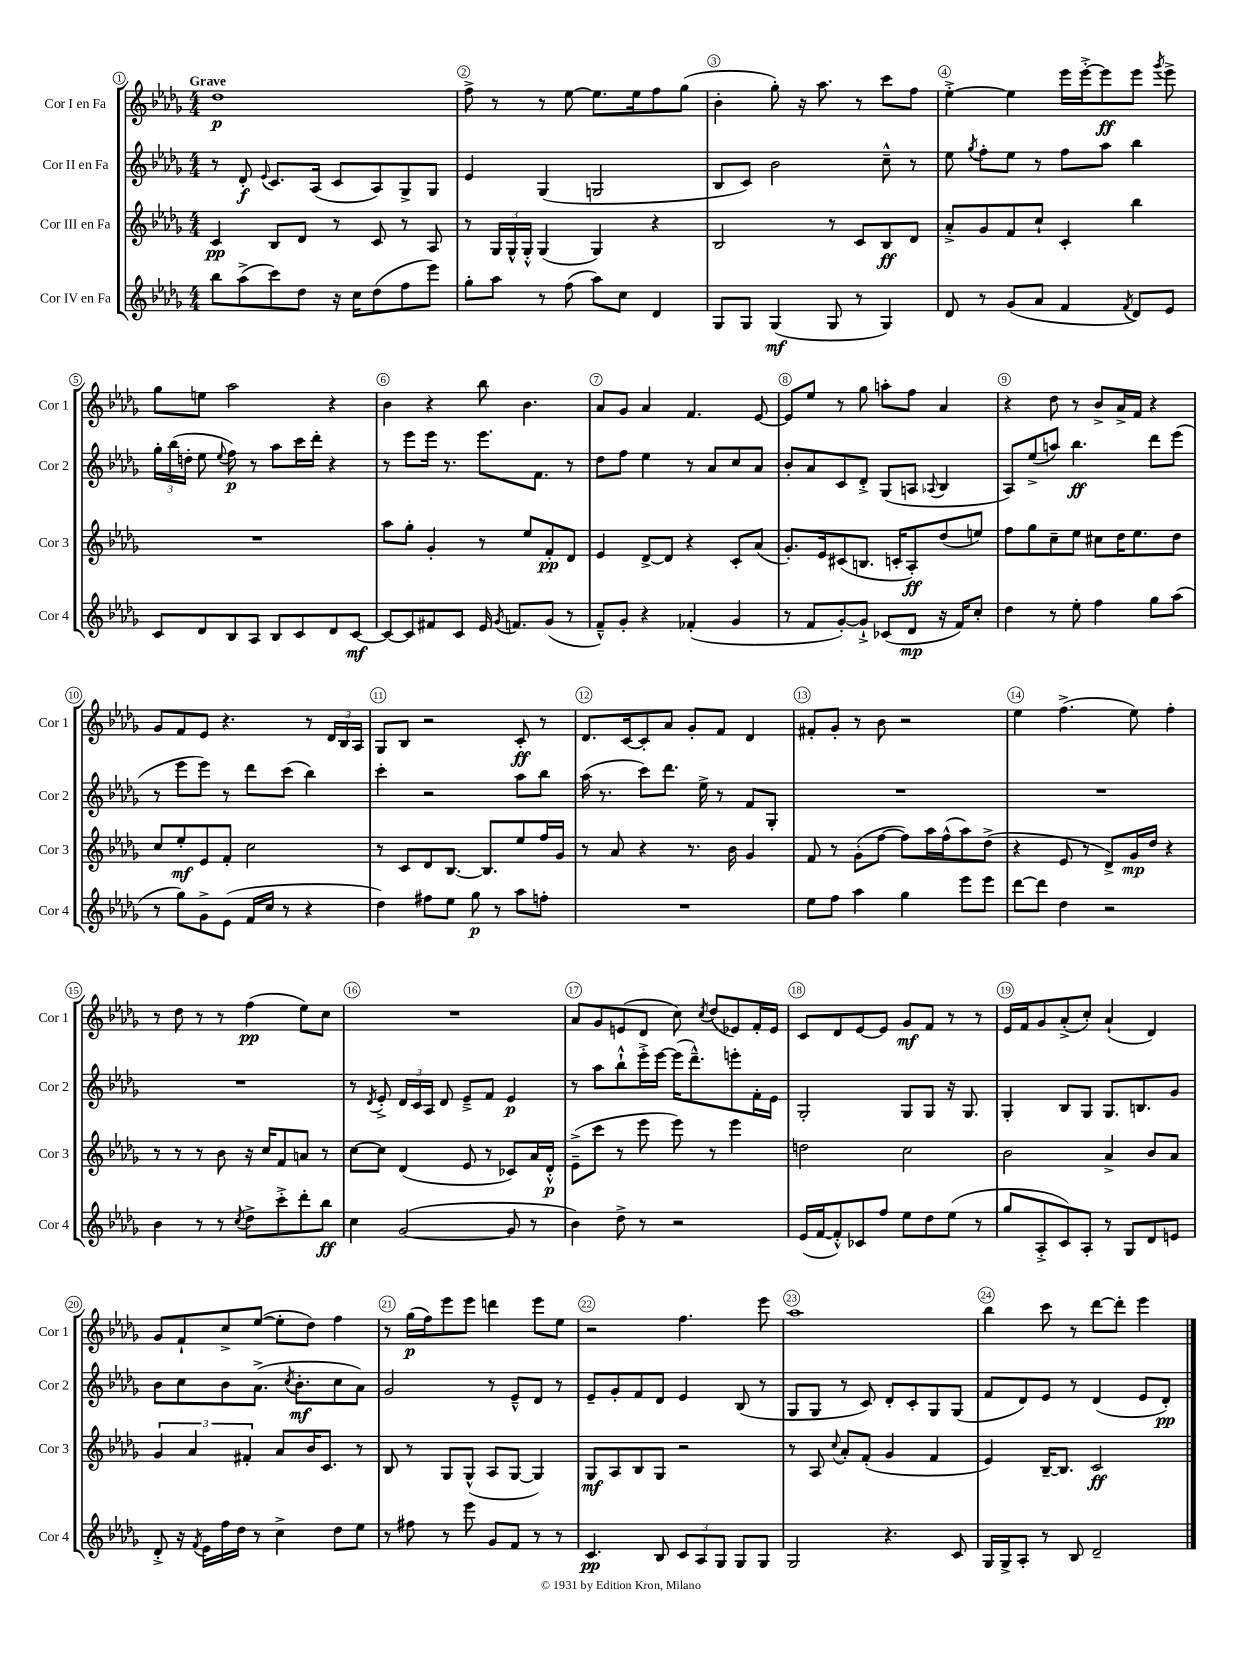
<<
\new StaffGroup <<
\new Staff = "s0" \with { instrumentName = "Cor I en Fa" shortInstrumentName = "Cor 1" } {
    \clef treble \key des \major \numericTimeSignature \time 4/4 \tempo "Grave"
    \autoBeamOff des''1\p |
    f''8-> r8 r8 ees''8~ ees''8.[ ees''16 f''8 ges''8]( |
    bes'4-. ges''8-.) r16 aes''8. r8 c'''8[ f''8] |
    ees''4~-.-> ees''4 ees'''16[ ees'''16~-.-> ees'''8\ff ees'''8] \acciaccatura { ges'''8 } ees'''8-> |
    ges''8[ e''8] aes''2 r4 |
    bes'4 r4 bes''8 bes'4. |
    aes'8[ ges'8] aes'4 f'4. ees'8~ |
    ees'8[ ees''8] r8 ges''8 a''8[-. f''8] aes'4 |
    r4 des''8 r8 bes'8[-> aes'16-> f'16] r4 |
    ges'8[ f'8 ees'8] r4. r8 \tuplet 3/2 { des'16[ bes16 aes16] } |
    ges8[ bes8] r2 c'8-.\ff r8 |
    des'8.[ c'16~ c'8-. aes'8] ges'8[-. f'8] des'4 |
    fis'8[-. ges'8]-. r8 bes'8 r2 |
    ees''4 f''4.->( ees''8) f''4-. |
    r8 des''8 r8 r8 f''4\pp( ees''8[) c''8] |
    R1 |
    aes'8[ ges'8 e'8( des'8] c''8) \acciaccatura { c''8 } des''8[( ees'8) f'16-. ees'16] |
    c'8[ des'8 ees'8~ ees'8] ges'8[\mf f'8] r8 r8 |
    ees'16[ f'16 ges'8 aes'8-.->( c''8]-.) aes'4-!( des'4) |
    ges'8[ f'8-! c''8-> ees''8]~( ees''8[-. des''8]) f''4 |
    r8 ges''16[\p( f''16) ees'''8 ees'''8] d'''4 ees'''8[ ees''8] |
    r2 f''4. ees'''8 |
    aes''1 |
    bes''4 c'''8 r8 des'''8[~ des'''8]-. ees'''4 \bar "|." |
}
\new Staff = "s1" \with { instrumentName = "Cor II en Fa" shortInstrumentName = "Cor 2" } {
    \clef treble \key des \major \numericTimeSignature \time 4/4
    \autoBeamOff r8 des'8-.\f \appoggiatura { ees'8 } c'8.[ aes16]( c'8[ aes8) ges8-> ges8] |
    ees'4 ges4( g2 |
    bes8[ c'8]) bes'2 c''8---^ r8 |
    ees''8 \acciaccatura { ges''8 } f''8[-. ees''8] r8 f''8[ aes''8] bes''4 |
    \tuplet 3/2 { ges''16[-. bes''16( d''16]-. } ees''8 \appoggiatura { ees''8 } f''8\p) r8 aes''8[ c'''16 des'''16]-. r4 |
    r8 ees'''8[ ees'''16] r8. ees'''8.[ f'8.] r8 |
    des''8[ f''8] ees''4 r8 aes'8[ c''8 aes'8] |
    bes'8[-. aes'8 c'8 des'8]-.-> ges8[( a8] \appoggiatura { aes8 } bes4 |
    aes8[) ees''8->( a''8]) bes''4.\ff des'''8[ ees'''8]( |
    r8 ees'''8[ ees'''8]) r8 des'''8[ c'''8]( bes''4) |
    c'''4-. r2 aes''8[ bes''8] |
    aes''16( r8. c'''8[) des'''8.] ees''16-> r8 f'8[ ges8]-. |
    R1 |
    R1 |
    R1 |
    r8 \acciaccatura { des'8 } ees'8-.-> \tuplet 3/2 { des'16[ c'16 aes16] } des'8 ees'8[---> f'8] ees'4\p |
    r8 aes''8[ bes''8-!-^ ees'''16-.-> ees'''16]~ ees'''16[( des'''8.---^) e'''8-. f'16-. ees'16] |
    ges2-. ges8[ ges8] r16 ges8. |
    ges4-. bes8[ ges8] ges8.[ b8. ges'8] |
    bes'8[ c''8 bes'8 aes'8.]->( \acciaccatura { c''8 } bes'8.[-.\mf c''8 aes'8]) |
    ges'2 r8 ees'8[---^ des'8] r8 |
    ees'8[-- ges'8-. f'8 des'8] ees'4 bes8( r8 |
    ges8[ ges8] r8 c'8) des'8[-. c'8-. ges8 ges8]( |
    f'8[ des'8) ees'8] r8 des'4( ees'8[ des'8]-.\pp) \bar "|." |
}
\new Staff = "s2" \with { instrumentName = "Cor III en Fa" shortInstrumentName = "Cor 3" } {
    \clef treble \key des \major \numericTimeSignature \time 4/4
    \autoBeamOff c'4\pp bes8[ des'8] r8 c'8 r8 aes8 |
    r8 \tuplet 3/2 { ges16[ ges16-^ ges16]-.-^ } ges4( ges4) r4 |
    bes2 r8 c'8[ bes8\ff des'8] |
    aes'8[-.-> ges'8 f'8 c''8]-! c'4-. bes''4 |
    R1 |
    aes''8[ ges''8]-. ges'4-. r8 ees''8[ f'8-.\pp des'8] |
    ees'4 des'8[~-> des'8] r4 c'8[-. aes'8]( |
    ges'8.[-.) ees'16 cis'8( b8.] c'16[-. aes8-.\ff) des''8( e''8]) |
    f''8[ ges''8 c''8-- ees''8] cis''8[ des''16 ees''8. des''8] |
    c''8[ ees''8-.\mf ees'8 f'8]-. c''2 |
    r8 c'8[ des'8 bes8.]~ bes8.[ ees''8 f''16 ges'16] |
    r8 aes'8 r4 r8. bes'16 ges'4 |
    f'8 r8 ges'8[-.( f''8]~ f''8[) aes''16 f''16-^( aes''8) des''8]->( |
    r4 ees'8 r8 des'8[->) ges'16\mp des''16] r4 |
    r8 r8 r8 bes'8 r16 c''16[ f'8 a'8] r8 |
    c''8[~ c''8] des'4( ees'8 r8 ces'8[) aes'16 des'16]-.-^\p |
    ees'8[--->( c'''8] r8 ees'''8 ees'''8) r8 ees'''4 |
    d''2 c''2 |
    bes'2 aes'4-> bes'8[ aes'8] |
    \tuplet 3/2 { ges'4 aes'4 fis'4-. } aes'8[ bes'16 c'8.] r8 |
    bes8 r8 ges8[ ges8]-^( aes8[ ges8]~ ges4) |
    ges8[\mf aes8 bes8 ges8] r2 |
    r8 aes8 \appoggiatura { c''8 } aes'8[-. f'8]-.( ges'4 f'4 |
    ees'4) bes16[~-- bes8.] c'2\ff \bar "|." |
}
\new Staff = "s3" \with { instrumentName = "Cor IV en Fa" shortInstrumentName = "Cor 4" } {
    \clef treble \key des \major \numericTimeSignature \time 4/4
    \autoBeamOff bes''8[ aes''8->( c'''8) des''8] r16 c''16[ des''8( f''8 ees'''8]) |
    ges''8[-. aes''8] r8 f''8( aes''8[) c''8] des'4 |
    ges8[ ges8] ges4\mf( ges8 r8 ges4) |
    des'8 r8 ges'8[( aes'8] f'4 \acciaccatura { f'8 } des'8[) ees'8] |
    c'8[ des'8 bes8 aes8] bes8[ c'8 des'8 c'8]~\mf |
    c'8[~ c'8 fis'8 c'8] ees'16 \acciaccatura { ges'8 } f'8.[ ges'8]( r8 |
    f'8[---^) ges'8]-. r4 fes'4-.( ges'4 |
    r8 f'8[ ges'8~-.) ges'8]-!-> ces'8[( des'8]\mp r16 f'16[) c''8]-. |
    des''4 r8 ees''8-. f''4 ges''8[ aes''8]( |
    r8 ges''8[) ges'8-> ees'8]( f'16[ c''16] r8 r4 |
    des''4) fis''8[ ees''8] ges''8\p r8 aes''8[ f''8]-. |
    R1 |
    ees''8[ f''8] aes''4 ges''4 ees'''8[ ees'''8] |
    des'''8[~ des'''8] des''4 r2 |
    bes'4 r8 r8 \acciaccatura { c''8 } des''8[-> c'''8-.-> des'''8-. bes''8]\ff |
    c''4 ges'2~( ges'8 r8 |
    bes'4) des''8-> r8 r2 |
    ees'16[( f'16~ f'8-.-^) ces'8 f''8] ees''8[ des''8 ees''8]( r8 |
    ges''8[ aes8-.-> c'8) aes8]-. r8 ges8[ des'8 e'8] |
    des'8-.-> r16 \acciaccatura { f'8 } ees'16[ f''16 des''16] r8 c''4-> des''8[ ees''8] |
    r8 fis''8 r8 ees'''8 ges'8[ f'8] r8 r8 |
    c'4.\pp bes8 \tuplet 3/2 { c'8[ aes8 ges8] } ges8[ ges8] |
    ges2 r4. c'8 |
    ges16[ ges16-> aes8]-. r8 bes8 des'2-- \bar "|." |
}
>>
>>
\layout { \context { \Score \override BarNumber.break-visibility = ##(#f #t #t) barNumberVisibility = #all-bar-numbers-visible \override BarNumber.stencil = #(make-stencil-circler 0.1 0.3 ly:text-interface::print) } }
